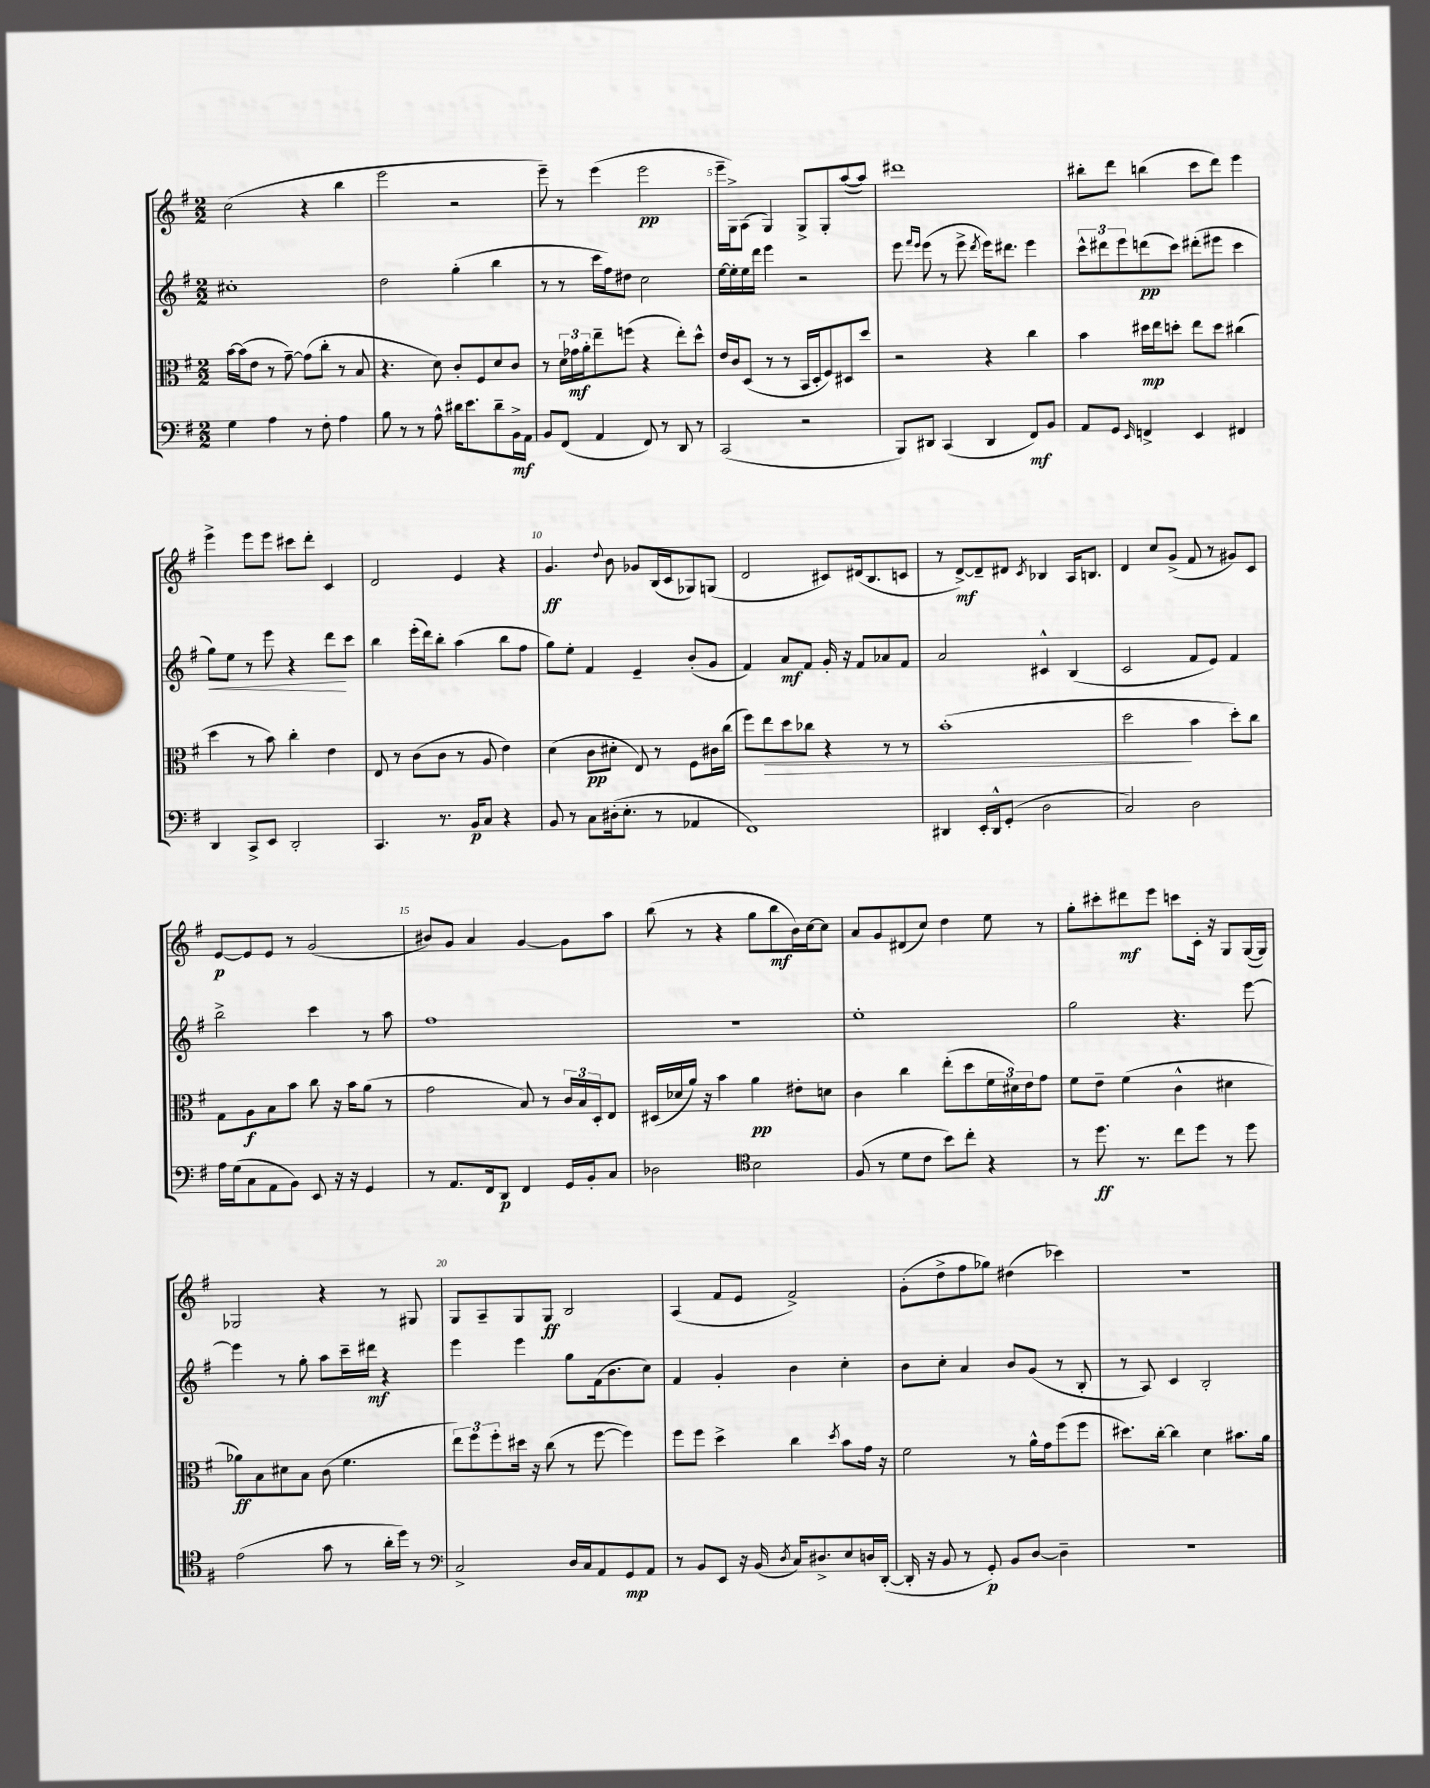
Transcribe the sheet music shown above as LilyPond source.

<<
\new StaffGroup <<
\new Staff = "s0" {
    \clef treble \key g \major \numericTimeSignature \time 2/2
    c''2( r4 b''4 |
    e'''2 r2 |
    e'''8--) r8 e'''4( e'''2\pp |
    e'''16-- g16->) a8( g4) g8-> g8-. a''8~( a''8) |
    dis'''1 |
    bis''8-. d'''8 b''4( c'''8 d'''8) e'''4 |
    e'''4-> e'''8 e'''8 cis'''8 d'''8-. c'4 |
    d'2 e'4 r4 |
    g'4.\ff \appoggiatura { d''8 } b'8 ges'8 b16( c'16 ges8) g8( |
    d'2 cis'8) dis'16( b8. c'8 |
    r8 d'8~->\mf) d'8-- dis'8 \acciaccatura { c'8 } bes4 a16 b8. |
    d'4 c''8 g'8->( fis'8 r8 gis'8) c'8 |
    e'8~\p e'8 e'8 r8 g'2( |
    bis'8) g'8 a'4 g'4~ g'8 a''8 |
    b''8( r8 r4 g''8 b''8\mf b'16) c''16~ c''8 |
    a'8 g'8 dis'8( c''8) d''4 e''8 r8 |
    g''8-. cis'''8-. dis'''8\mf e'''8 c'''8 c'16-. r16 g8 g16~( g16) |
    ges2 r4 r8 gis8 |
    g8 a8-- g8 g8\ff b2 |
    a4( fis'8 e'8 fis'2->) |
    g'8-.( d''8-> fis''8 ges''8) dis''4( ces'''4) |
    R1 \bar "|." |
}
\new Staff = "s1" {
    \clef treble \key g \major \numericTimeSignature \time 2/2
    cis''1-. |
    d''2 g''4-.( b''4 |
    r8 r8 c'''16 fis''16) dis''8 c''2 |
    e''16~ e''16-. e''16 d'''16 e'''4 r2 |
    e'''8 \grace { fis'''16 e'''16 } e'''8( r8 e'''8-> \acciaccatura { d'''8 } e'''16) dis'''8. e'''4 |
    \tuplet 3/2 { c'''8-^ dis'''8 e'''8 } d'''8\pp( c'''8) dis'''8-.( eis'''8 c'''4 |
    g''8\<) e''8 r8 e'''8 r4 d'''8\! c'''8 |
    b''4 e'''16-.( d'''16) b''8-. a''4( b''8 fis''8 |
    g''8) e''8-. fis'4 e'4-- b'8-.( g'8 |
    fis'4) a'8\mf fis'8 g'16-. r16 fis'8 aes'8 fis'8 |
    a'2 cis'4-^ b4( |
    c'2 fis'8 e'8) fis'4 |
    b''2-> c'''4 r8 a''8 |
    fis''1 |
    R1 |
    e''1-. |
    g''2 r4. e'''8~ |
    e'''4 r8 g''8-. a''8 c'''16-- dis'''16\mf r4 |
    e'''4 e'''4 g''8 fis'16( b'8. c''8) |
    fis'4 g'4-. b'4 c''4-. |
    b'8 c''8-. a'4 b'8 g'8( r8 b8-. |
    r8 a8) c'4 b2-. \bar "|." |
}
\new Staff = "s2" {
    \clef alto \key g \major \numericTimeSignature \time 2/2
    b'16~ b'16( e'8 r8 g'8~--) g'8( c''8-. r8 b8 |
    r4. d'8) c'8-. fis8 d'8 c'8 |
    r8 \tuplet 3/2 { d'16 ges'16\mf a'16-. } e''8-- f''8( r4 e''8-.) d''8-^ |
    e'16 c'16 d8( r8 r8 b,16 d16-. fis8) dis8 d''8 |
    r2 r4 c''4 |
    b'4 dis''16\mp e''16 d''8-. e''8 d''8 cis''4( |
    d''4 r8 b'8) c''4-. e'4 |
    e8 r8 c'8( c'8 r8 a8 e'4) |
    d'4( c'8\pp dis'8-. e8) r8 fis8 cis'16 c''16( |
    fis''8) e''8\> d''8 ces''8 r4 r8 r8 |
    b'1-.( |
    d''2\! b'4 d''8-.) c''8 |
    g8 a8\f b8 b'8 c''8 r16 b'16 a'8( r8 |
    g'2 b8) r8 \tuplet 3/2 { c'16 b16 d16-. } e8 |
    dis16( des'16 a'16) r16 b'4 a'4\pp eis'8-. d'8 |
    c'4 c''4 e''8-.( d''8 \tuplet 3/2 { fis'16 dis'16) e'16 } g'8 |
    fis'8 e'8-- fis'4( c'4-^ dis'4 |
    aes'8\ff) b8 dis'8 b8 c'8( fis'4. |
    \tuplet 3/2 { e''8) fis''8 fis''8-. } dis''16 r16 c''8( r8 fis''8~ fis''4) |
    fis''8 fis''8 d''4-> c''4 \acciaccatura { d''8 } b'8 g'16 r16 |
    fis'2 r8 a'16-^ g'16 fis''8( fis''8 |
    dis''8.) c''16~-. c''4 d'4 bis'8. a'16 \bar "|." |
}
\new Staff = "s3" {
    \clef bass \key g \major \numericTimeSignature \time 2/2
    g4 a4 r8 fis8-. a4 |
    b8 r8 r8 a8-^ dis'16 e'8. dis'8-- b,16->\mf a,16 |
    b,8 fis,8( a,4 fis,8) r8 d,8 r8 |
    c,2( r2 |
    b,,8) dis,8 c,4( dis,4 fis,8\mf) b,8 |
    a,8 g,8 \grace { e,16 } f,4-> e,4 fis,4 |
    d,4 c,8-> e,8 d,2-. |
    c,4. r8. b,16\p c8 r4 |
    b,8 r8 c8 dis16-.( e8.-. r8 aes,4 |
    fis,1) |
    dis,4 e,16-. dis,16-^ g,8-.( d2 |
    c2) d2 |
    a16 g16( c8 a,8 b,8) e,8 r16 r16 g,4 |
    r8 a,8. fis,16 d,8\p fis,4 g,16 b,16-. c8 |
    des2 \clef tenor b2 |
    fis8( r8 d'8 c'8 b'8) c''8-. r4 |
    r8 d''8.\ff r8. c''8 d''8 r8 d''8 |
    e'2( g'8 r8 a'16-. d''16) r8 |
    \clef bass c2-> d16 c16 a,8 g,8\mp a,8 |
    r8 b,8 e,8 r16 b,16( \acciaccatura { d8 } c16) dis8.-> e8 d16 d,16~-.( |
    d,16-. r16 b,8 r8 g,8-.\p) b,8 d8~ d4-- |
    r1 \bar "|." |
}
>>
>>
\layout { \context { \Score currentBarNumber = #2 \override BarNumber.break-visibility = ##(#f #t #t) barNumberVisibility = #(every-nth-bar-number-visible 5) } }
